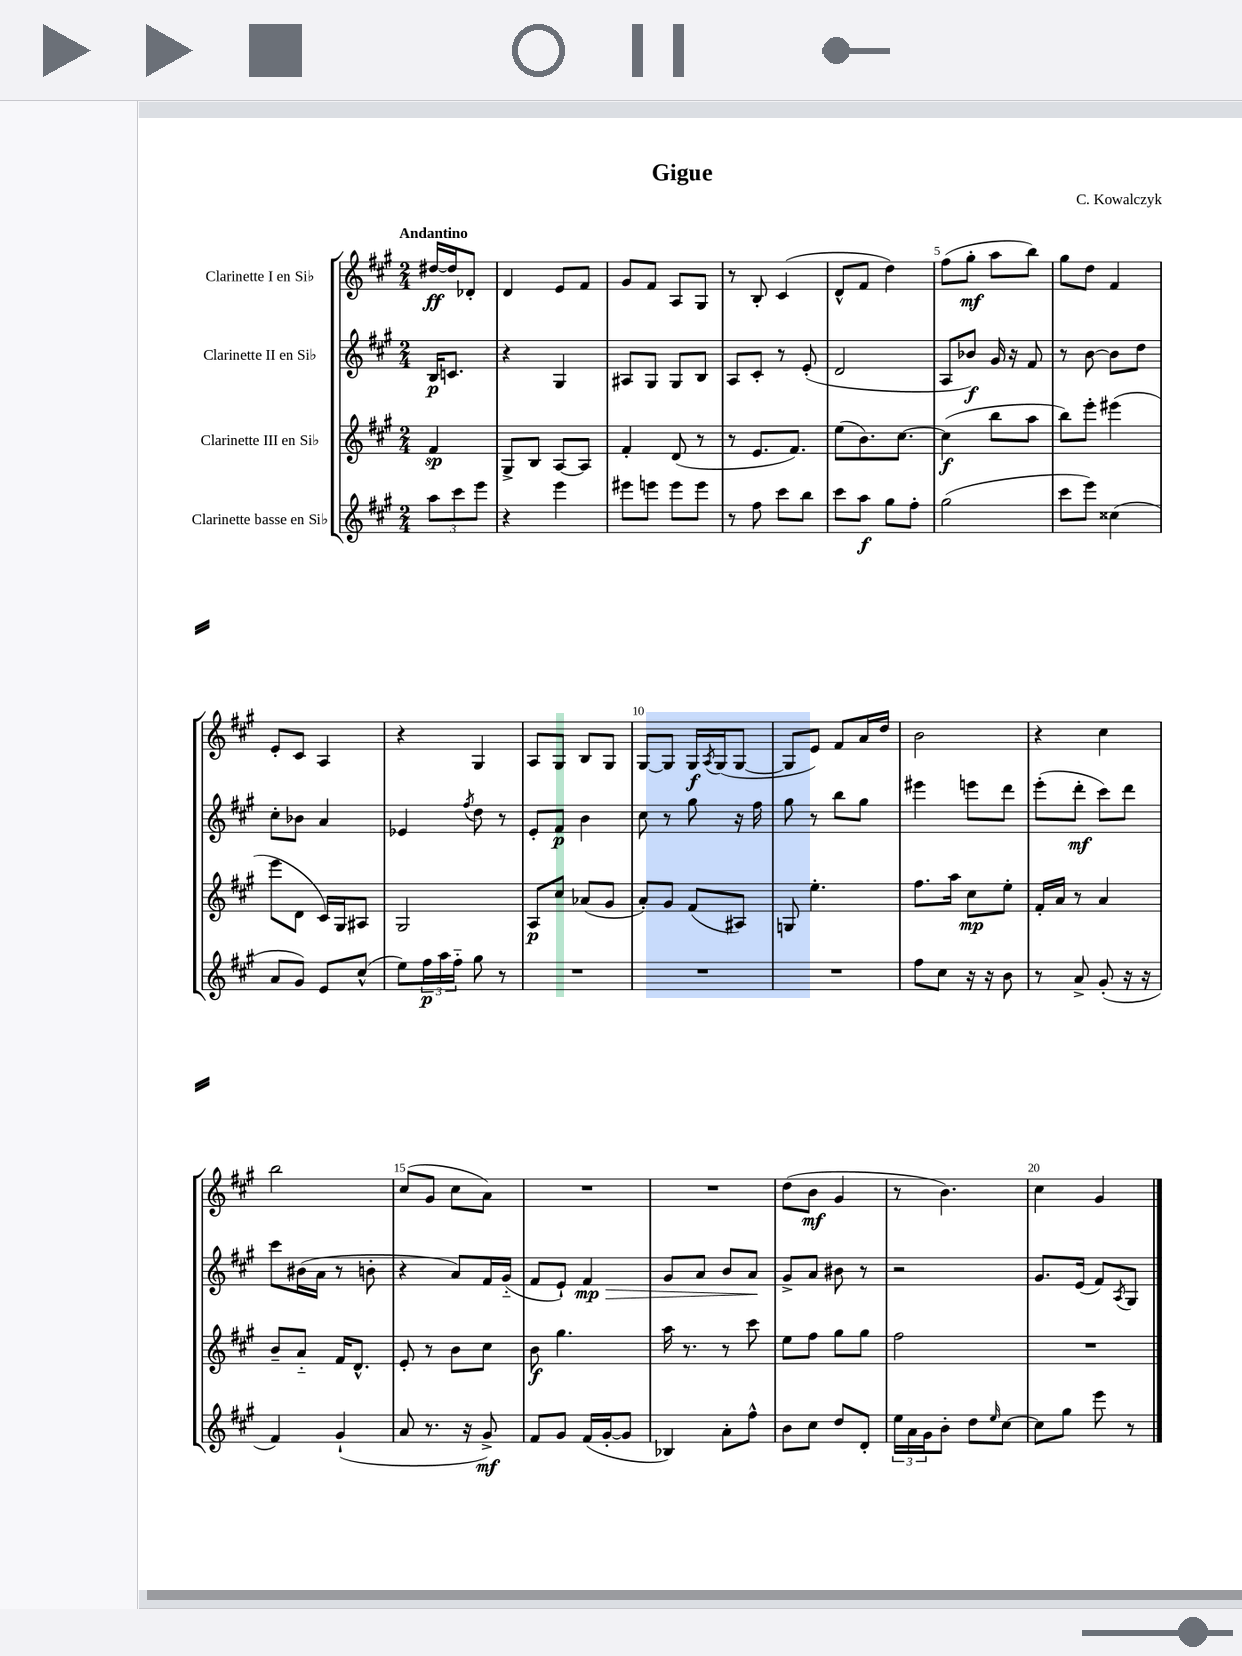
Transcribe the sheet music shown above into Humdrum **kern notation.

**kern	**dynam	**kern	**dynam	**kern	**dynam	**kern	**dynam
*part4	*part4	*part3	*part3	*part2	*part2	*part1	*part1
*staff4	*staff4	*staff3	*staff3	*staff2	*staff2	*staff1	*staff1
*I"Clarinette basse en Si♭	*	*I"Clarinette III en Si♭	*	*I"Clarinette II en Si♭	*	*I"Clarinette I en Si♭	*
*clefG2	*	*clefG2	*	*clefG2	*	*clefG2	*
*k[f#c#g#]	*	*k[f#c#g#]	*	*k[f#c#g#]	*	*k[f#c#g#]	*
*M2/4	*	*M2/4	*	*M2/4	*	*M2/4	*
=	=	=	=	=	=	=	=
!	!	!	!	!	!	!LO:TX:a:B:t=Andantino	!
12aa\L	.	4f#/	sp	16B/KL	p	[16dd#X/LL	ff
.	.	.	.	8.cn/J	.	16dd#/J]	.
12ccc#\	.	.	.	.	.	.	.
.	.	.	.	.	.	8d-X'/J	.
12eee\J	.	.	.	.	.	.	.
=1	=1	=1	=1	=1	=1	=1	=1
4r	.	8G#^/L	.	4r	.	4d/	.
.	.	8B/J	.	.	.	.	.
4eee\	.	[8A/L	.	4G#/	.	8e/L	.
.	.	8A/J]	.	.	.	8f#/J	.
=2	=2	=2	=2	=2	=2	=2	=2
8eee#X\L	.	4f#'/	.	8A#X/L	.	8g#/L	.
8eeen\J	.	.	.	8G#/J	.	8f#/J	.
8eee\L	.	(8d/	.	8G#/L	.	8A/L	.
8eee\J	.	8r	.	8B/J	.	8G#/J	.
=3	=3	=3	=3	=3	=3	=3	=3
8r	.	8r	.	8A/L	.	8r	.
8ff#\	.	8.e/L	.	8c#'/J	.	8B'/	.
8ccc#\L	.	.	.	8r	.	(4c#/	.
.	.	8.f#/J)	.	.	.	.	.
8bb\J	.	.	.	(8e'/	.	.	.
=4	=4	=4	=4	=4	=4	=4	=4
8ccc#\L	.	(8ee\L	.	2d/	.	8d^^/L	.
8aa\J	f	8.b\)	.	.	.	8f#/J	.
8gg#\L	.	.	.	.	.	4dd\)	.
.	.	[8.cc#\J	.	.	.	.	.
8ff#'\J	.	.	.	.	.	.	.
=5	=5	=5	=5	=5	=5	=5	=5
(2gg#\	.	(4cc#\]	f	8A/L	.	(8ff#\L	.
.	.	.	.	8b-X/J)	f	8gg#'\J	mf
.	.	8bb\L	.	16g#/	.	8aa\L	.
.	.	.	.	16r	.	.	.
.	.	8aa\J	.	8f#/	.	8bb\J)	.
=6	=6	=6	=6	=6	=6	=6	=6
8ccc#\L	.	8bb\L)	.	8r	.	8gg#\L	.
8eee\J)	.	8eee'\J	.	[8b\	.	8dd\J	.
(4cc##X\	.	(4eee#X\	.	8b\L]	.	4f#/	.
.	.	.	.	8dd\J	.	.	.
!!LO:LB:g=z
=7	=7	=7	=7	=7	=7	=7	=7
8a/L	.	8eee\L	.	8cc#'\L	.	8e'/L	.
8g#/J)	.	8d\J	.	8b-X\J	.	8c#/J	.
8e/L	.	16c#/LL)	.	4a/	.	4A/	.
.	.	16G#/J	.	.	.	.	.
(8cc#^^/J	.	8A#X/J	.	.	.	.	.
=8	=8	=8	=8	=8	=8	=8	=8
8ee\L)	.	2G#/	.	4e-X/	.	4r	.
24ff#\L	p	.	.	.	.	.	.
24aa\	.	.	.	.	.	.	.
24ff#\JJ	.	.	.	.	.	.	.
.	.	.	.	8qff#/	.	.	.
8gg#\	.	.	.	8dd\	.	4G#/	.
8r	.	.	.	8r	.	.	.
=9	=9	=9	=9	=9	=9	=9	=9
2r	.	8A/L	p	8e'/L	.	8A/L	.
.	.	8cc#/J	.	8f#/J	p	8G#/J	.
.	.	(8a-X/L	.	4b\	.	8B/L	.
.	.	8g#/J	.	.	.	8G#/J	.
=10	=10	=10	=10	=10	=10	=10	=10
2r	.	8a'/L)	.	8cc#\	.	[8G#/L	.
.	.	8g#/J	.	8r	.	8G#/J]	.
.	.	(8f#/L	.	8gg#\	.	16G#/LL	f
.	.	.	.	.	.	8qA/	.
.	.	.	.	.	.	(16G#/J	.
.	.	8A#X/J)	.	16r	.	[8G#/J	.
.	.	.	.	16ff#\	.	.	.
=11	=11	=11	=11	=11	=11	=11	=11
2r	.	8Gn/	.	8gg#\	.	8G#/L]	.
.	.	4.ee'\	.	8r	.	8e/J)	.
.	.	.	.	8bb\L	.	8f#/L	.
.	.	.	.	8gg#\J	.	16a/L	.
.	.	.	.	.	.	16dd/JJ	.
=12	=12	=12	=12	=12	=12	=12	=12
8ff#\L	.	8.ff#\L	.	4eee#X\	.	2b\	.
8cc#\J	.	.	.	.	.	.	.
.	.	16aa\Jk	.	.	.	.	.
16r	.	8cc#\L	mp	8eeen\L	.	.	.
16r	.	.	.	.	.	.	.
8b\	.	8ee'\J	.	8ddd\J	.	.	.
=13	=13	=13	=13	=13	=13	=13	=13
8r	.	16f#'/LL	.	(8eee'\L	.	4r	.
.	.	16a/JJ	.	.	.	.	.
8a^/	.	8r	.	8ddd'\J	mf	.	.
(8g#'/	.	4a/	.	8ccc#\L)	.	4cc#\	.
16r	.	.	.	8ddd\J	.	.	.
16r	.	.	.	.	.	.	.
!!LO:LB:g=z
=14	=14	=14	=14	=14	=14	=14	=14
4f#/)	.	8b~/L	.	8ccc#\L	.	2bb\	.
.	.	8a/J	.	(16b#X\L	.	.	.
.	.	.	.	16a\JJ	.	.	.
(4g#`/	.	16f#/KL	.	8r	.	.	.
.	.	8.d^^/J	.	.	.	.	.
.	.	.	.	8bn'\	.	.	.
=15	=15	=15	=15	=15	=15	=15	=15
8a/	.	8e'/	.	4r	.	(8cc#/L	.
8.r	.	8r	.	.	.	8g#/J	.
.	.	8b\L	.	8a/L)	.	8cc#\L	.
16r	.	.	.	.	.	.	.
8g#^/)	mf	8cc#\J	.	16f#/L	.	8a\J)	.
.	.	.	.	(16g#/JJ	.	.	.
=16	=16	=16	=16	=16	=16	=16	=16
8f#/L	.	8b\	f	8f#/L	.	2r	.
8g#/J	.	4.gg#\	.	8e`/J)	.	.	.
!	!	!	!	!	!LO:HP:b	!	!
(16f#/LL	.	.	.	4f#/	> mp	.	.
[16g#'/J	.	.	.	.	.	.	.
8g#/J]	.	.	.	.	.	.	.
=17	=17	=17	=17	=17	=17	=17	=17
4B-X/)	.	16aa\	.	8g#/L	.	2r	.
.	.	8.r	.	.	.	.	.
.	.	.	.	8a/J	.	.	.
8a'\L	.	8r	.	8b/L	.	.	.
8ff#^^\J	.	8ccc#\	.	8a/J	.	.	.
.	.	.	.	.	]	.	.
=18	=18	=18	=18	=18	=18	=18	=18
8b\L	.	8ee\L	.	8g#^/L	.	(8dd\L	.
8cc#\J	.	8ff#\J	.	8a/J	.	8b\J	mf
8dd/L	.	8gg#\L	.	8b#X\	.	4g#/	.
8d'/J	.	8gg#\J	.	8r	.	.	.
=19	=19	=19	=19	=19	=19	=19	=19
24ee\LL	.	2ff#\	.	2r	.	8r	.
24a\	.	.	.	.	.	.	.
24g#\J	.	.	.	.	.	.	.
8b'\J	.	.	.	.	.	4.b\)	.
8dd\L	.	.	.	.	.	.	.
16qqee/	.	.	.	.	.	.	.
[8cc#\J	.	.	.	.	.	.	.
=20	=20	=20	=20	=20	=20	=20	=20
8cc#\L]	.	2r	.	8.g#/L	.	4cc#\	.
8gg#\J	.	.	.	.	.	.	.
.	.	.	.	(16e/Jk	.	.	.
8eee\	.	.	.	8f#/L)	.	4g#/	.
.	.	.	.	8qA/	.	.	.
8r	.	.	.	8G#/J	.	.	.
==	==	==	==	==	==	==	==
*-	*-	*-	*-	*-	*-	*-	*-
